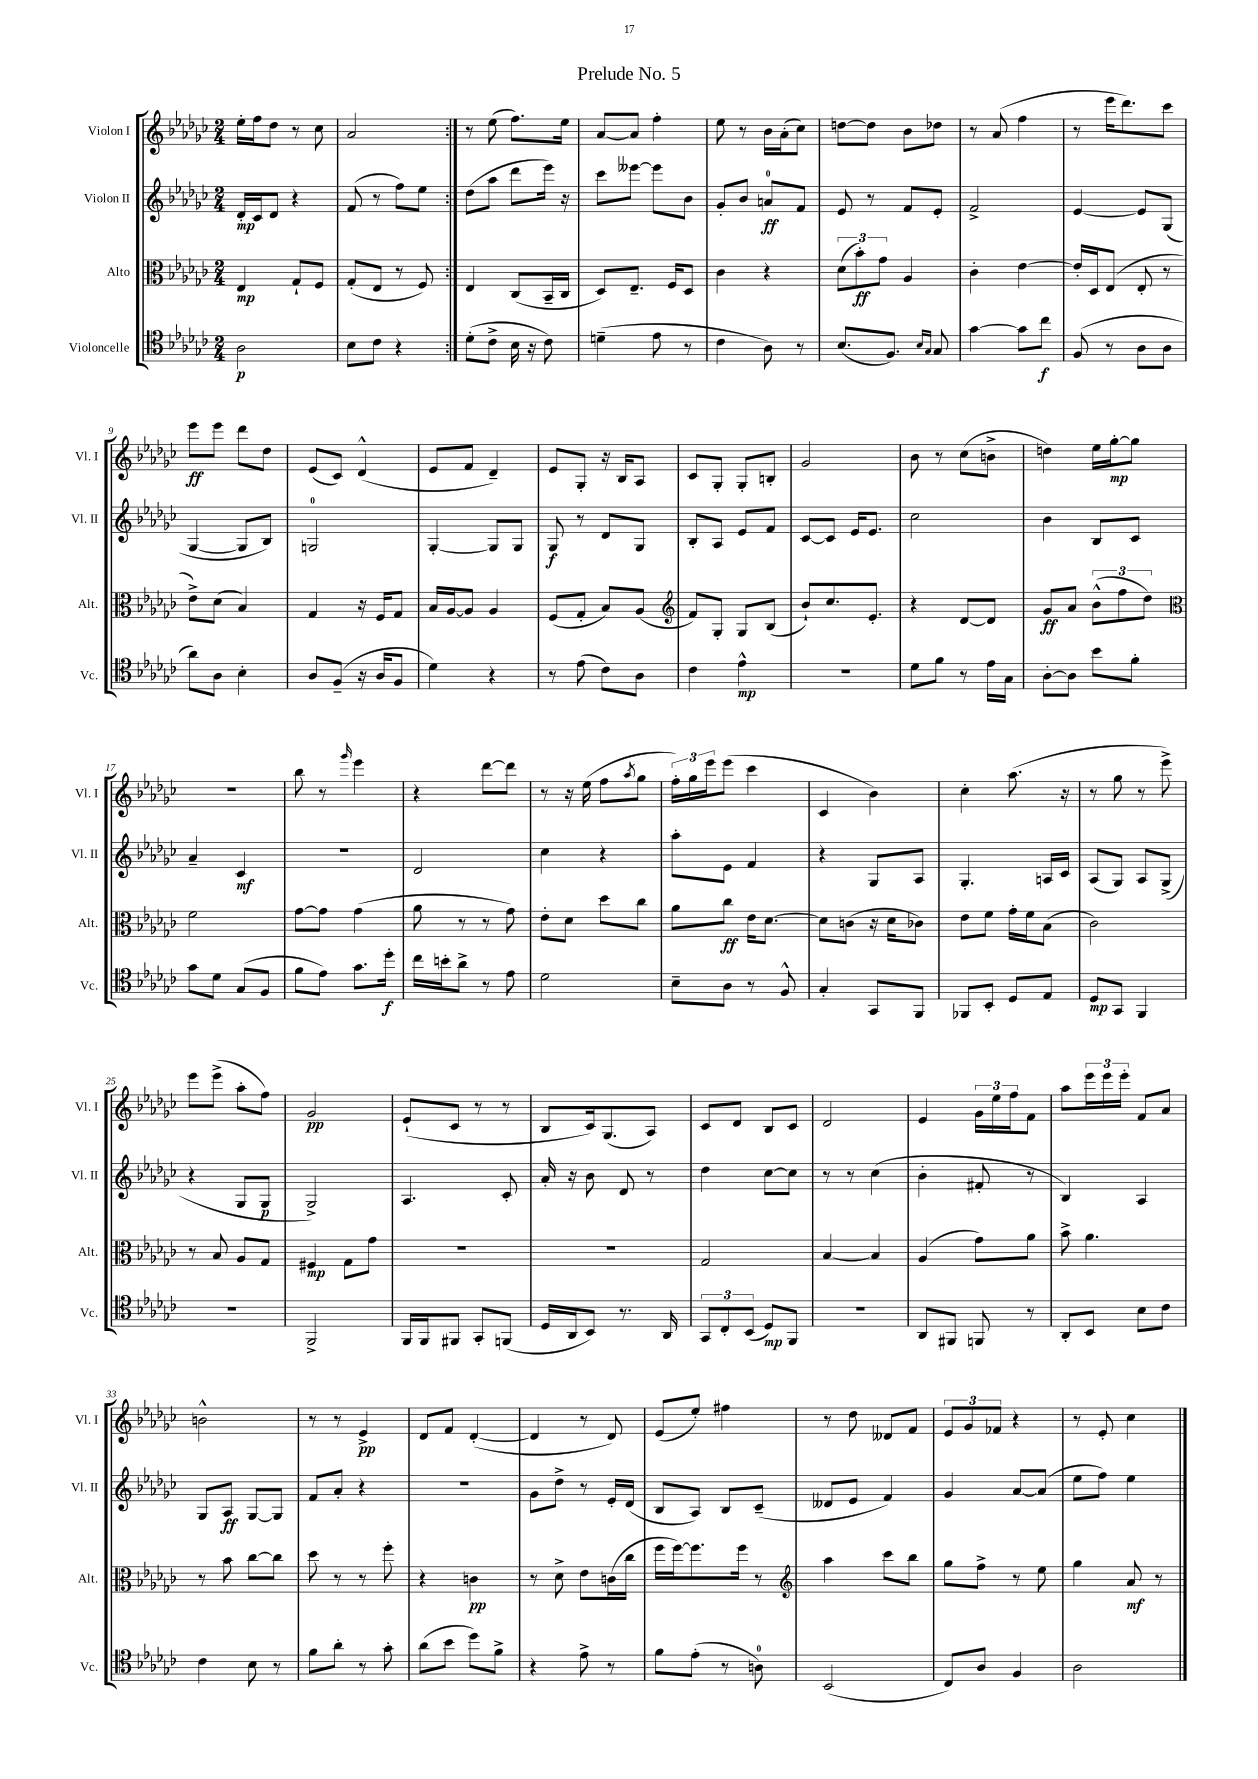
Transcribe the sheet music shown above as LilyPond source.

\header { title = "Prelude No. 5" }
<<
\new StaffGroup <<
\new Staff = "s0" \with { instrumentName = "Violon I" shortInstrumentName = "Vl. I" } {
    \clef treble \key ges \major \numericTimeSignature \time 2/4
    \repeat volta 2 { ees''16-. f''16 des''8 r8 ces''8 |
    aes'2 | }
    r8 ees''8( f''8.) ees''16 |
    aes'8~ aes'8 f''4-. |
    ees''8 r8 bes'16 aes'16-.( ces''8) |
    d''8~ d''8 bes'8 des''8 |
    r8 aes'8( f''4 |
    r8 ees'''16 des'''8.) ces'''8 |
    ees'''8\ff ees'''8 des'''8 des''8 |
    ees'8( ces'8) des'4-^( |
    ees'8 f'8 des'4--) |
    ees'8 ges8-. r16 bes16 aes8 |
    ces'8 ges8-. ges8-. b8-. |
    ges'2 |
    bes'8 r8 ces''8( b'8-> |
    d''4) ees''16 ges''16~-.\mp ges''8 |
    r2 |
    bes''8 r8 \grace { ges'''16 } ees'''4 |
    r4 des'''8~ des'''8 |
    r8 r16 ees''16( f''8 \acciaccatura { aes''8 } ges''8 |
    \tuplet 3/2 { f''16-.) ges''16 ees'''16 } ees'''8( ces'''4 |
    ces'4 bes'4) |
    ces''4-. aes''8.( r16 |
    r8 ges''8 r8 ees'''8->) |
    ees'''8 ees'''8->( aes''8-. f''8) |
    ges'2\pp |
    ees'8-!( ces'8 r8 r8 |
    bes8 ces'16) ges8.( aes8) |
    ces'8 des'8 bes8 ces'8 |
    des'2 |
    ees'4 \tuplet 3/2 { ges'16 ees''16 f''16 } f'8 |
    aes''8 \tuplet 3/2 { ees'''16 ees'''16 ees'''16-. } f'8 aes'8 |
    b'2-^ |
    r8 r8 ees'4->\pp |
    des'8 f'8 des'4~-.( |
    des'4 r8 des'8) |
    ees'8( ees''8-.) fis''4 |
    r8 des''8 deses'8 f'8 |
    \tuplet 3/2 { ees'8 ges'8 fes'8 } r4 |
    r8 ees'8-. ces''4 \bar "|." |
}
\new Staff = "s1" \with { instrumentName = "Violon II" shortInstrumentName = "Vl. II" } {
    \clef treble \key ges \major \numericTimeSignature \time 2/4
    \repeat volta 2 { des'16-.\mp ces'16 des'8 r4 |
    f'8( r8 f''8) ees''8 | }
    des''8( aes''8 des'''8 ees'''16) r16 |
    ces'''8 eeses'''8~ eeses'''8 bes'8 |
    ges'8-. bes'8 a'8-0\ff f'8 |
    ees'8 r8 f'8 ees'8-. |
    f'2-> |
    ees'4~ ees'8 ges8( |
    ges4~ ges8 bes8) |
    g2-0 |
    ges4~-. ges8 ges8 |
    ges8\f r8 des'8 ges8 |
    bes8-. aes8 ees'8 f'8 |
    ces'8~ ces'8 ees'16 ees'8. |
    ces''2 |
    bes'4 bes8 ces'8 |
    aes'4-- ces'4\mf |
    r2 |
    des'2 |
    ces''4 r4 |
    aes''8-. ees'8 f'4 |
    r4 ges8 aes8 |
    ges4.-. a16 ces'16 |
    aes8( ges8) aes8 ges8->( |
    r4 ges8 ges8\p |
    ges2->) |
    aes4. ces'8-. |
    aes'16-. r16 bes'8 des'8 r8 |
    des''4 ces''8~ ces''8 |
    r8 r8 ces''4( |
    bes'4-. fis'8-. r8 |
    bes4) aes4 |
    ges8 aes8\ff ges8~ ges8 |
    f'8 aes'8-. r4 |
    R2 |
    ges'8 des''8-> r8 ees'16-. des'16( |
    bes8 aes8) bes8 ces'8--( |
    deses'8 ees'8 f'4) |
    ges'4 aes'8~ aes'8( |
    ees''8 f''8) ees''4 \bar "|." |
}
\new Staff = "s2" \with { instrumentName = "Alto" shortInstrumentName = "Alt." } {
    \clef alto \key ges \major \numericTimeSignature \time 2/4
    \repeat volta 2 { ees4\mp ges8-! f8 |
    ges8-.( ees8 r8 f8) | }
    ees4 ces8( bes,16-- ces16 |
    des8) ees8.-- f16 des8 |
    ces'4 r4 |
    \tuplet 3/2 { des'8( bes'8-.\ff) ges'8 } aes4 |
    ces'4-. ees'4~ |
    ees'16-. des16 ees8( ees8-. r8 |
    ees'8->) des'8( bes4) |
    ges4 r16 f16 ges8 |
    bes16 aes16~ aes8 aes4 |
    f8( ges8-. bes8) aes8( |
    \clef treble f'8) ges8-. ges8 bes8( |
    bes'8-!) ces''8. ees'8.-. |
    r4 des'8~ des'8 |
    ges'8\ff aes'8 \tuplet 3/2 { bes'8-^( f''8 des''8) } |
    \clef alto f'2 |
    ges'8~ ges'8 ges'4( |
    aes'8 r8 r8 ges'8) |
    ees'8-. des'8 des''8 ces''8 |
    aes'8 ces''8\ff ees'16 des'8.~ |
    des'8 c'8( r16 des'16 ces'8) |
    ees'8 f'8 ges'16-. f'16 bes8( |
    ces'2) |
    r8 bes8 aes8 ges8 |
    fis4\mp ges8 ges'8 |
    R2 |
    R2 |
    ges2 |
    bes4~ bes4 |
    aes4( ges'8) aes'8 |
    bes'8-> aes'4. |
    r8 bes'8 ces''8~ ces''8 |
    des''8 r8 r8 f''8-. |
    r4 c'4\pp |
    r8 des'8-> ees'8 c'16( ces''16 |
    f''16 f''16~) f''8. f''16 r8 |
    \clef treble aes''4 ces'''8 bes''8 |
    ges''8 f''8-> r8 ees''8 |
    ges''4 aes'8\mf r8 \bar "|." |
}
\new Staff = "s3" \with { instrumentName = "Violoncelle" shortInstrumentName = "Vc." } {
    \clef tenor \key ges \major \numericTimeSignature \time 2/4
    \repeat volta 2 { aes2\p |
    bes8 ces'8 r4 | }
    des'8-.( ces'8-> bes16 r16 ces'8) |
    d'4--( ees'8 r8 |
    ces'4 aes8) r8 |
    bes8.( f8.) \grace { bes16 ges16 } ges8 |
    ges'4~ ges'8 ces''8\f |
    f8( r8 aes8 aes8 |
    aes'8) aes8 bes4-. |
    aes8 f8--( r16 aes16 f8 |
    des'4) r4 |
    r8 ees'8( ces'8) aes8 |
    ces'4 ees'4-^\mp |
    r2 |
    des'8 f'8 r8 ees'16 ges16 |
    aes8~-. aes8 bes'8 f'8-. |
    ges'8 des'8 ges8( f8 |
    f'8 ees'8) ges'8. des''16-.\f |
    ces''16 b'16-. aes'8-> r8 ees'8 |
    des'2 |
    bes8-- aes8 r8 f8-^ |
    ges4-. ges,8 f,8 |
    fes,8 bes,8-. des8 ees8 |
    des8\mp ges,8 f,4 |
    r2 |
    f,2-> |
    f,16 f,16 fis,8 ges,8-. f,8( |
    des16 aes,16 bes,8) r8. aes,16 |
    \tuplet 3/2 { ges,8 ces8-. bes,8( } des8\mp) f,8 |
    r2 |
    aes,8 fis,8 f,8 r8 |
    aes,8-. bes,8 bes8 ces'8 |
    ces'4 bes8 r8 |
    f'8 aes'8-. r8 ges'8-. |
    aes'8( bes'8 des''8) f'8-> |
    r4 ees'8-> r8 |
    f'8 ees'8-.( r8 a8-0) |
    bes,2( |
    ces8) aes8 f4 |
    aes2 \bar "|." |
}
>>
>>
